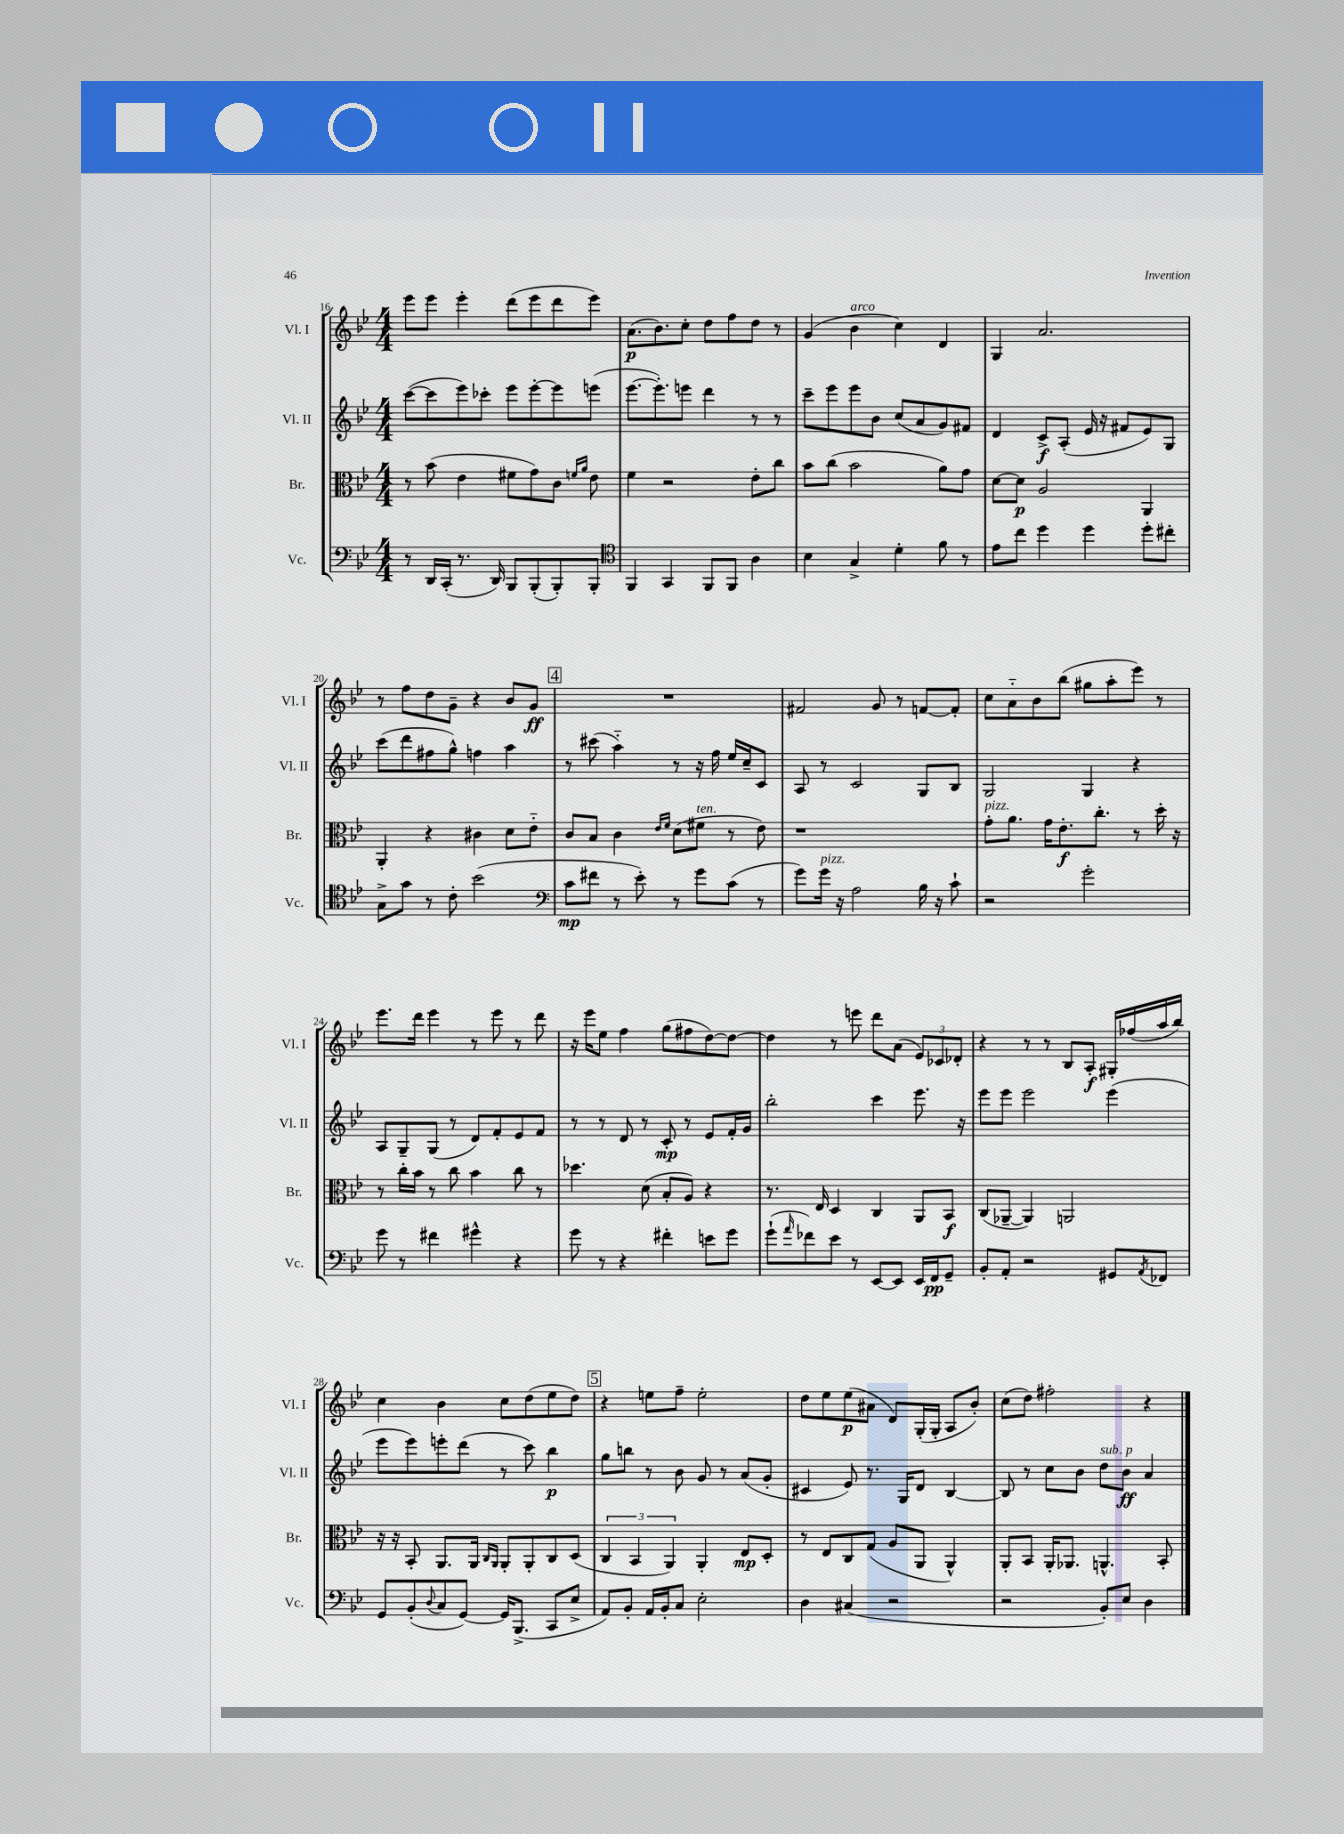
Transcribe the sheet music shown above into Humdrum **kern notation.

**kern	**dynam	**kern	**dynam	**kern	**dynam	**kern	**dynam
*part4	*part4	*part3	*part3	*part2	*part2	*part1	*part1
*staff4	*staff4	*staff3	*staff3	*staff2	*staff2	*staff1	*staff1
*I"Vc.	*	*I"Br.	*	*I"Vl. II	*	*I"Vl. I	*
*I'Vc.	*	*I'Br.	*	*I'Vl. II	*	*I'Vl. I	*
*clefF4	*	*clefC3	*	*clefG2	*	*clefG2	*
*k[b-e-]	*	*k[b-e-]	*	*k[b-e-]	*	*k[b-e-]	*
*M4/4	*	*M4/4	*	*M4/4	*	*M4/4	*
=16	=16	=16	=16	=16	=16	=16	=16
8r	.	8r	.	([8ccc\L	.	8eee-\L	.
16DD/LL	.	(8b-\	.	8ccc\]	.	8eee-\J	.
(16CC'/JJ	.	.	.	.	.	.	.
8.r	.	4e-\	.	8eee-\)	.	4eee-'\	.
.	.	.	.	8ccc-X'\J	.	.	.
16DD/)	.	.	.	.	.	.	.
8BBB-/L	.	8f#X\L	.	8eee-\L	.	(8ddd\L	.
(8BBB-'/	.	8g\)	.	[8eee-'\	.	8eee-\	.
8BBB-'/)	.	8c\J	.	8eee-\]	.	8ddd\	.
.	.	16qqfn/LL	.	.	.	.	.
.	.	16qqa/JJ	.	.	.	.	.
8BBB-'/J	.	8e-\	.	(8eeen\J	.	8eee-\J)	.
=17	=17	=17	=17	=17	=17	=17	=17
*clefC4	*	*	*	*	*	*	*
4FF/	.	4f\	.	[8.eee-\L	.	(8.a\L	p
.	.	.	.	8.eee-'\])	.	8.b-\)	.
4GG/	.	2r	.	.	.	.	.
.	.	.	.	8eeen\J	.	8cc'\J	.
8FF/L	.	.	.	4ddd\	.	8dd\L	.
8FF/J	.	.	.	.	.	8ff\	.
4A\	.	8e-'\L	.	8r	.	8dd\J	.
.	.	8cc\J	.	8r	.	8r	.
=18	=18	=18	=18	=18	=18	=18	=18
4B-\	.	8b-\L	.	8ccc~\L	.	(4g/	.
.	.	(8cc\J	.	8eee-\	.	.	.
!	!	!	!	!	!	!LO:TX:a:i:t=arco	!
4G^/	.	2b-\	.	8eee-\	.	4b-\	.
.	.	.	.	8b-\J	.	.	.
4d'\	.	.	.	(8cc/L	.	4cc\)	.
.	.	.	.	8a/	.	.	.
8f\	.	8a\L)	.	8g/)	.	4d/	.
8r	.	8g\J	.	8f#X/J	.	.	.
=19	=19	=19	=19	=19	=19	=19	=19
8e-\L	.	[8d\L	.	4d/	.	4G/	.
8cc\J	.	8d\J]	p	.	.	.	.
4dd\	.	2A/	.	8c^/L	f	2.a/	.
.	.	.	.	(8A'/J	.	.	.
4dd\	.	.	.	16e-/	.	.	.
.	.	.	.	16r	.	.	.
.	.	.	.	8f#X/L	.	.	.
8dd'\L	.	4AA/	.	8e-/)	.	.	.
8cc#X'\J	.	.	.	8G/J	.	.	.
!!LO:LB:g=z
=20	=20	=20	=20	=20	=20	=20	=20
8G^\L	.	4AA'/	.	(8ccc\L	.	8r	.
8g\J	.	.	.	8ddd\	.	8ff\L	.
8r	.	4r	.	8ff#X\	.	8dd\	.
8c'\	.	.	.	8gg^^\J)	.	8g~\J	.
(2b-\	.	4c#X\	.	4ffn\	.	4r	.
.	.	8d\L	.	4aa\	.	8b-/L	.
.	.	8e-\J	.	.	.	8g/J	ff
!!LO:REH:place=s1:t=4
=21	=21	=21	=21	=21	=21	=21	=21
*clefF4	*	*	*	*	*	*	*
8c\L	mp	8c/L	.	8r	.	1r	.
8f#X\J	.	8B-/J	.	(8ccc#X\	.	.	.
8r	.	4c\	.	4aa\)	.	.	.
8e-'\)	.	.	.	.	.	.	.
.	.	16qqe-/LL	.	.	.	.	.
.	.	16qqf/JJ	.	.	.	.	.
8r	.	(8d\L	.	8r	.	.	.
!	!	!LO:TX:a:i:t=ten.	!	!	!	!	!
8g\L	.	8f#X\J	.	16r	.	.	.
.	.	.	.	16ff\	.	.	.
(8c\J	.	8r	.	16ee-/LL	.	.	.
.	.	.	.	16cc~/J	.	.	.
8r	.	8e-\)	.	8c/J	.	.	.
=22	=22	=22	=22	=22	=22	=22	=22
8g\L)	.	1r	.	8A/	.	2f#X/	.
!LO:TX:a:i:t=pizz.	!	!	!	!	!	!	!
16g\Jk	.	.	.	8r	.	.	.
16r	.	.	.	.	.	.	.
2A\	.	.	.	2c/	.	.	.
.	.	.	.	.	.	8g/	.
.	.	.	.	.	.	8r	.
16B-\	.	.	.	8G/L	.	[8fn/L	.
16r	.	.	.	.	.	.	.
8c`\	.	.	.	8B-/J	.	8f'/J]	.
=23	=23	=23	=23	=23	=23	=23	=23
!	!	!LO:TX:a:i:t=pizz.	!	!	!	!	!
2r	.	8g'\L	.	2G/	.	8cc\L	.
.	.	8.a\J	.	.	.	8a\	.
.	.	.	.	.	.	8b-\	.
.	.	16g\KL	.	.	.	.	.
.	.	8.e-'\	f	.	.	(8bb-\J	.
2g'\	.	.	.	4G/	.	8gg#X\L	.
.	.	8.cc'\J	.	.	.	.	.
.	.	.	.	.	.	8aa'\	.
.	.	8r	.	4r	.	8eee-\J)	.
.	.	16dd'\	.	.	.	8r	.
.	.	16r	.	.	.	.	.
!!LO:LB:g=z
=24	=24	=24	=24	=24	=24	=24	=24
8g\	.	8r	.	8A/L	.	8.eee-\L	.
8r	.	16cc'\LL	.	8G~/	.	.	.
.	.	16b-\JJ	.	.	.	16ddd\Jk	.
4f#X\	.	8r	.	(8G/J	.	4eee-\	.
.	.	8cc\	.	8r	.	.	.
4g#X^^\	.	4b-\	.	8d/L)	.	8r	.
.	.	.	.	8f'/	.	8eee-\	.
4r	.	8cc\	.	8e-/	.	8r	.
.	.	8r	.	8f/J	.	8ddd\	.
=25	=25	=25	=25	=25	=25	=25	=25
8g\	.	4.dd-X\	.	8r	.	16r	.
.	.	.	.	.	.	16eee-\KL	.
8r	.	.	.	8r	.	8ee-\J	.
4r	.	.	.	8d/	.	4ff\	.
.	.	(8d\	.	8r	.	.	.
4f#X'\	.	8B-'/L	.	8c'/	mp	(8gg\L	.
.	.	8A/J)	.	8r	.	8ff#X\	.
8en\L	.	4r	.	8e-/L	.	[8dd\)	.
8g\J	.	.	.	16f'/L	.	8dd\J_	.
.	.	.	.	16g/JJ	.	.	.
=26	=26	=26	=26	=26	=26	=26	=26
(8g`\L	.	8.r	.	2bb-'\	.	4dd\]	.
16qqa/	.	.	.	.	.	.	.
8f-X\)	.	.	.	.	.	.	.
.	.	16E-/	.	.	.	.	.
8e-\J	.	4D/	.	.	.	8r	.
8r	.	.	.	.	.	8eeen\	.
[8EE-/L	.	4C/	.	4ccc\	.	8ddd\L	.
8EE-/J]	.	.	.	.	.	(8a\J	.
16EE-/LL	.	8AA/L	.	8.eee-\	.	12e-/L)	.
16FF/J	pp	.	.	.	.	.	.
.	.	.	.	.	.	12c-X/	.
8GG~/J	.	8BB-/J	f	.	.	.	.
.	.	.	.	.	.	12d-X'/J	.
.	.	.	.	16r	.	.	.
=27	=27	=27	=27	=27	=27	=27	=27
8BB-'/L	.	(8C/L	.	8eee-\L	.	4r	.
8AA'/J	.	[8AA-X~/J	.	8eee-\J	.	.	.
2r	.	4AA-/])	.	2eee-\	.	8r	.
.	.	.	.	.	.	8r	.
.	.	2AAn/	.	.	.	8B-/L	.
.	.	.	.	.	.	8A'/J	f
8GG#X/L	.	.	.	(4eee-\	.	16G#X'/LL	.
.	.	.	.	.	.	(16ff-X/	.
8qAA/	.	.	.	.	.	.	.
8FF-X/J	.	.	.	.	.	16aa/	.
.	.	.	.	.	.	16bb-/JJ)	.
!!LO:LB:g=z
=28	=28	=28	=28	=28	=28	=28	=28
8GG/L	.	16r	.	8eee-\L	.	4cc\	.
.	.	16r	.	.	.	.	.
(8BB-'/	.	8BB-'/	.	8eee-\)	.	.	.
8qqD/	.	.	.	.	.	.	.
8C/	.	8.AA/L	.	8eeen'\	.	4b-\	.
[8GG/J)	.	.	.	(8ddd\J	.	.	.
.	.	16AA/Jk	.	.	.	.	.
.	.	16qqC/LL	.	.	.	.	.
.	.	16qqAA/JJ	.	.	.	.	.
16GG/KL]	.	8AA'/L	.	8r	.	8cc\L	.
(8.BBB-^/J	.	.	.	.	.	.	.
.	.	8AA'/	.	8ccc\)	.	(8dd\	.
8CC/L	.	8C/	.	4bb-\	p	8ee-\	.
8E-^/J	.	(8D/J	.	.	.	8dd\J)	.
!!LO:REH:place=s1:t=5
=29	=29	=29	=29	=29	=29	=29	=29
8AA/L)	.	6C/	.	8gg\L	.	4r	.
8BB-'/J	.	.	.	8bbn\J	.	.	.
.	.	6BB-/	.	.	.	.	.
16AA/LL	.	.	.	8r	.	8een\L	.
16BB-'/J	.	.	.	.	.	.	.
.	.	6AA/)	.	.	.	.	.
8C/J	.	.	.	8b-\	.	8ff~\J	.
2E-'\	.	4AA'/	.	8g/	.	2ee'\	.
.	.	.	.	8r	.	.	.
.	.	8E-/L	mp	(8a/L	.	.	.
.	.	8D'/J	.	8g'/J	.	.	.
=30	=30	=30	=30	=30	=30	=30	=30
4D\	.	8r	.	4c#X/	.	8dd\L	.
.	.	8E-/L	.	.	.	8ee-\	.
(4C#X/	.	8C/	.	8e-/)	.	(8ee-\	p
.	.	(8G/J	.	8.r	.	8a#X\J	.
2r	.	8A/L	.	.	.	8d/L)	.
.	.	.	.	16G/KL	.	.	.
.	.	8AA/J	.	8d/J	.	(16G'/L	.
.	.	.	.	.	.	16G'/JJ	.
.	.	4AA^^/)	.	[4B-/	.	8A/L	.
.	.	.	.	.	.	8b-'/J)	.
=31	=31	=31	=31	=31	=31	=31	=31
2r	.	8AA'/L	.	8B-/]	.	(8cc\L	.
.	.	8BB-/J	.	8r	.	8dd\J)	.
.	.	16AA'/KL	.	8cc\L	.	2ff#X'\	.
.	.	8.AA-X/J	.	.	.	.	.
.	.	.	.	8b-\J	.	.	.
!	!	!	!	!LO:TX:a:i:t=sub. p	!	!	!
8BB-'/L)	.	4.AAn^^/	.	8dd\L	.	.	.
8E-/J	.	.	.	8b-\J	ff	.	.
4D\	.	.	.	4a/	.	4r	.
.	.	8BB-'/	.	.	.	.	.
==	==	==	==	==	==	==	==
*-	*-	*-	*-	*-	*-	*-	*-
